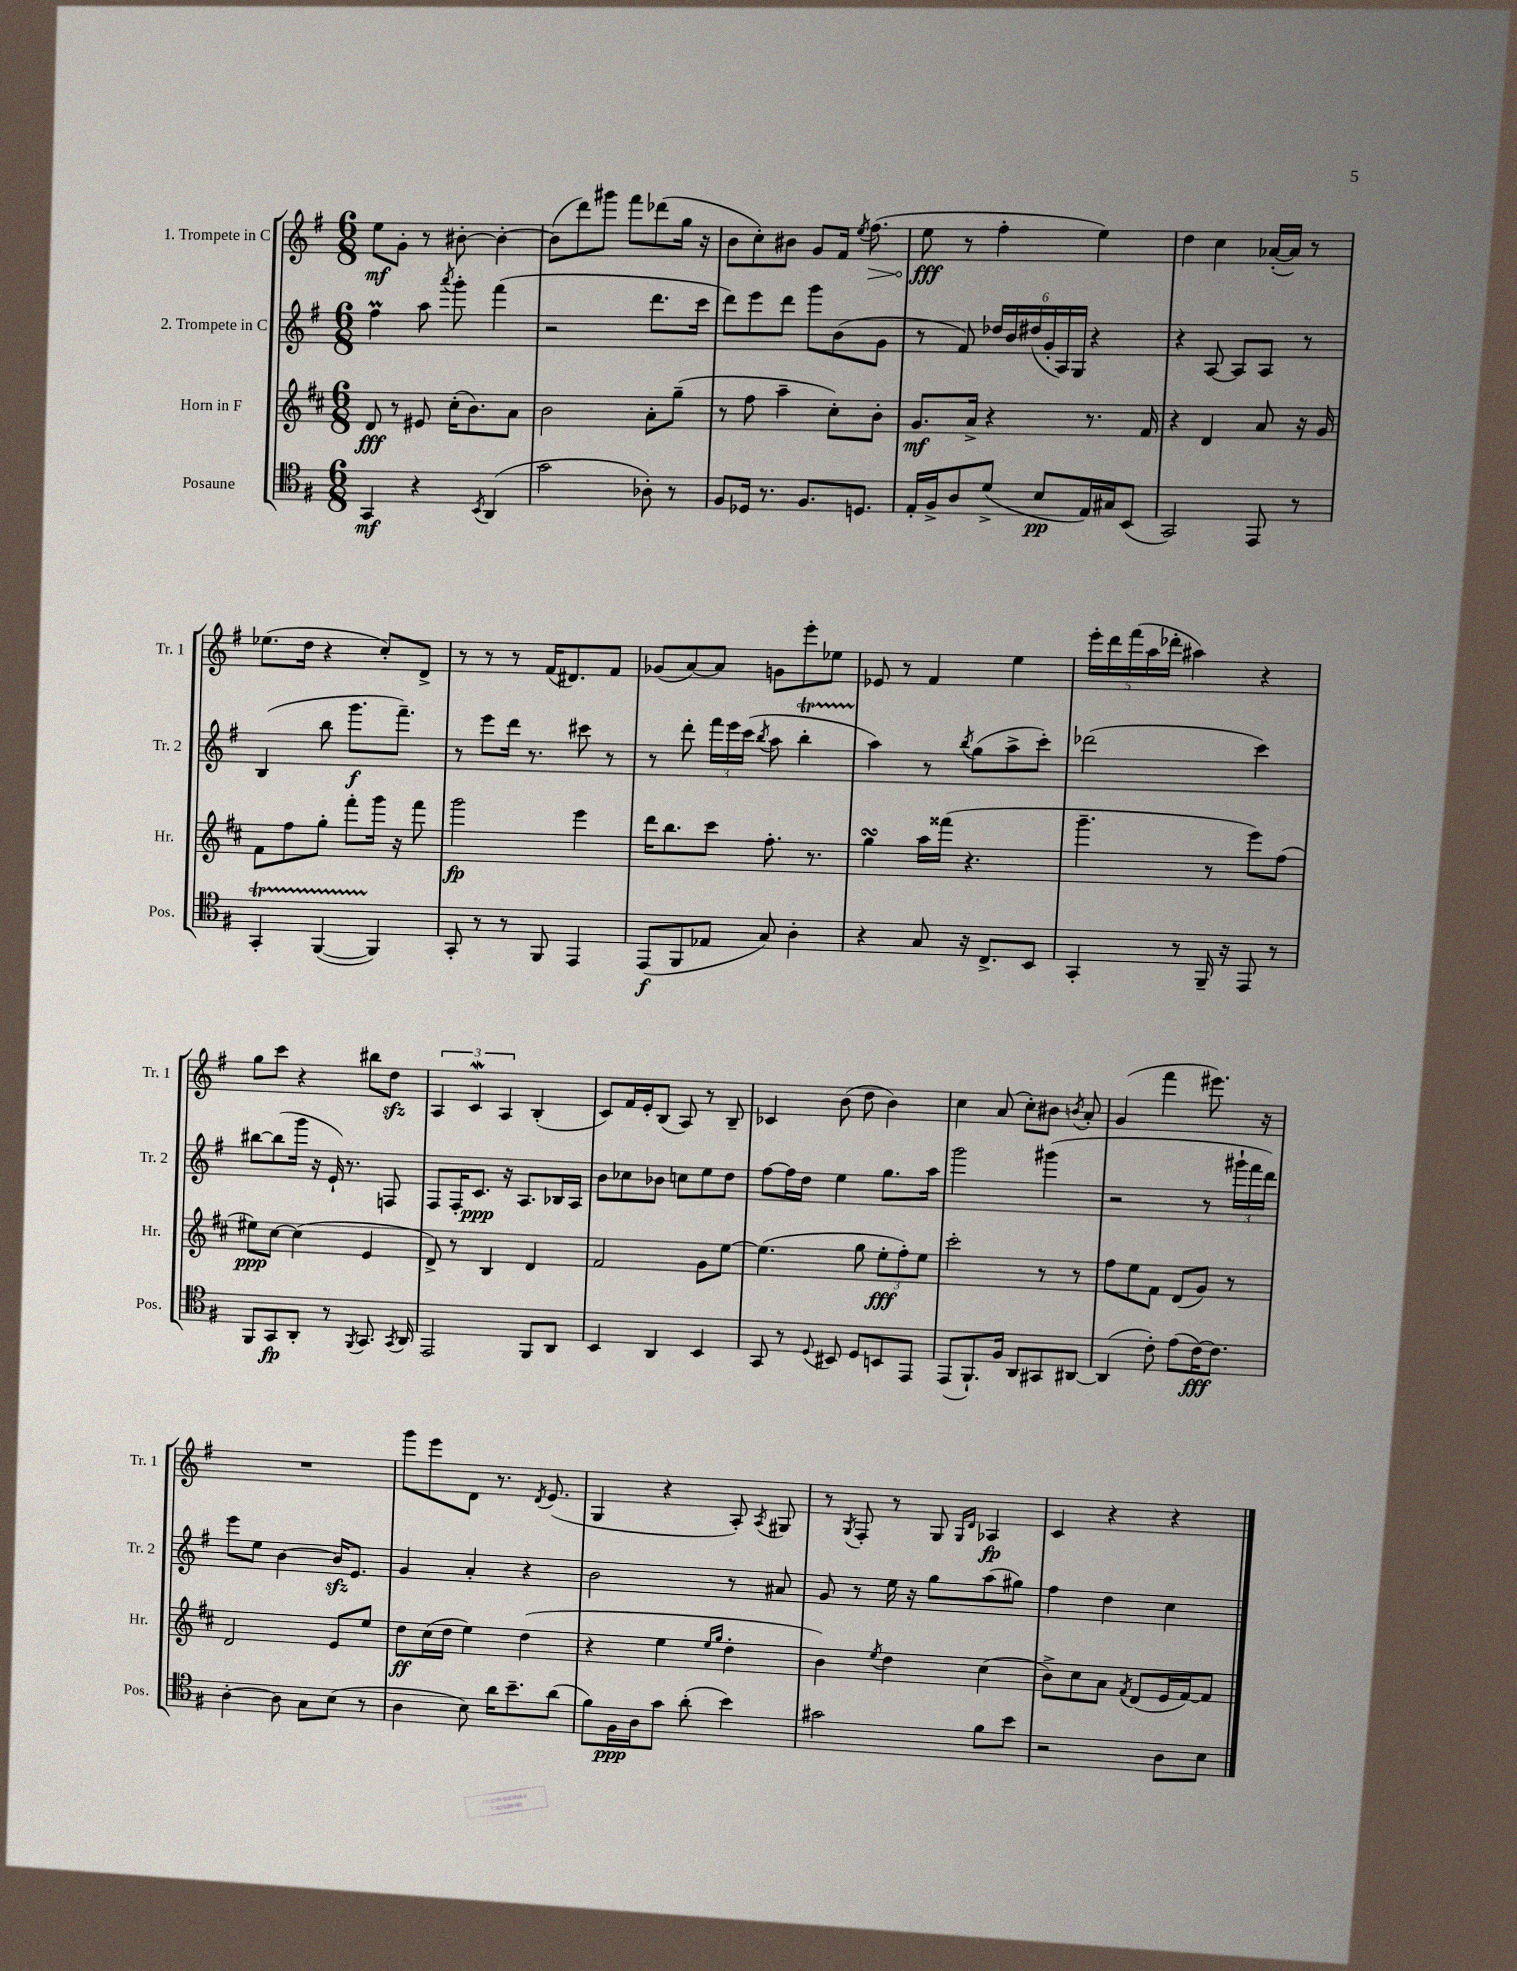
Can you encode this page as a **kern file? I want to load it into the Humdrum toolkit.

**kern	**dynam	**kern	**dynam	**kern	**dynam	**kern	**dynam
*part4	*part4	*part3	*part3	*part2	*part2	*part1	*part1
*staff4	*staff4	*staff3	*staff3	*staff2	*staff2	*staff1	*staff1
*I"Posaune	*	*I"Horn in F	*	*I"2. Trompete in C	*	*I"1. Trompete in C	*
*I'Pos.	*	*I'Hr.	*	*I'Tr. 2	*	*I'Tr. 1	*
*clefC4	*	*clefG2	*	*clefG2	*	*clefG2	*
*k[f#]	*	*k[f#c#]	*	*k[f#]	*	*k[f#]	*
*M6/8	*	*M6/8	*	*M6/8	*	*M6/8	*
=1	=1	=1	=1	=1	=1	=1	=1
4GG/	mf	8d/	fff	4ff#m\	.	8ee\L	mf
.	.	8r	.	.	.	8g'\J	.
4r	.	8e#X/	.	8aa\	.	8r	.
.	.	.	.	8qaaa/	.	.	.
.	.	(16cc#'\KL	.	8ggg'\	.	[8b#X'\	.
.	.	8.b\)	.	.	.	.	.
8qBB/	.	.	.	.	.	.	.
(4AA/	.	.	.	(4fff#\	.	4b#'\_	.
.	.	8a\J	.	.	.	.	.
=2	=2	=2	=2	=2	=2	=2	=2
2g\	.	2b\	.	2r	.	(8b#\L]	.
.	.	.	.	.	.	8ddd\)	.
.	.	.	.	.	.	8ggg#X\J	.
.	.	.	.	.	.	8fff#\L	.
8A-X'\)	.	8a'\L	.	8.ddd\L	.	(8ddd-X\	.
8r	.	(8gg~\J	.	.	.	16gg\Jk	.
.	.	.	.	16ccc\Jk	.	16r	.
=3	=3	=3	=3	=3	=3	=3	=3
8F#/L	.	8r	.	8ddd\L)	.	8b\L	.
16D-X/Jk	.	8ff#\	.	8eee\	.	8cc'\)	.
8.r	.	.	.	.	.	.	.
.	.	4aa~\	.	8ddd\J	.	8b#X\J	.
8.F#/L	.	.	.	8ggg\L	.	8g/L	.
.	.	8cc#'\L)	.	(8b\	.	16f#/Jk	.
.	.	.	.	.	.	8qee/	.
!	!	!	!	!	!	!	!LO:HP:b
8.Dn/J	.	.	.	.	.	(8.ff#\	>
.	.	8b'\J	.	8g\J	.	.	.
=4	=4	=4	=4	=4	=4	=4	=4
16E'/LL	.	8.g/L	mf	8r	.	8ee\	fff
16F#^/J	.	.	.	.	.	.	.
8A/	.	.	.	8f#/)	.	8r	]
.	.	16a^/Jk	.	.	.	.	.
(8d^/J	.	4r	.	24dd-X/LL	.	4ff#'\	.
.	.	.	.	24b/	.	.	.
.	.	.	.	(24dd#X/	.	.	.
8B/L	pp	.	.	24g'/	.	.	.
.	.	.	.	24A/)	.	.	.
.	.	.	.	24G/JJ	.	.	.
16E/L)	.	8.r	.	4r	.	4ee\)	.
16G#X/J	.	.	.	.	.	.	.
(8BB/J	.	.	.	.	.	.	.
.	.	16f#/	.	.	.	.	.
=5	=5	=5	=5	=5	=5	=5	=5
2GG/)	.	4r	.	4r	.	4dd\	.
.	.	4d/	.	[8A/	.	4cc\	.
.	.	.	.	8A/L]	.	.	.
8EE/	.	8a/	.	8A/J	.	([16a-X'/LL	.
.	.	.	.	.	.	16a-/JJ])	.
8r	.	16r	.	8r	.	8r	.
.	.	16g/	.	.	.	.	.
!!LO:LB:g=z
=6	=6	=6	=6	=6	=6	=6	=6
4GGT'/	.	8f#\L	.	(4B/	.	(8.ee-X\L	.
.	.	8ff#\	.	.	.	.	.
.	.	.	.	.	.	16dd\Jk	.
([4FF#TTT/	.	8gg'\J	.	8bb\	.	4r	.
.	.	8fff#'\L	.	8.ggg\L	f	.	.
4FF#/])	.	16ggg\Jk	.	.	.	8cc'/L)	.
.	.	16r	.	8.fff#~\J)	.	.	.
.	.	8fff#\	.	.	.	8d^/J	.
=7	=7	=7	=7	=7	=7	=7	=7
8GG'/	.	2ggg\	fp	8r	.	8r	.
8r	.	.	.	8eee\L	.	8r	.
8r	.	.	.	16ddd\Jk	.	8r	.
.	.	.	.	8.r	.	.	.
8FF#/	.	.	.	.	.	(16f#/KL	.
.	.	.	.	.	.	8.d#X/)	.
4EE/	.	4eee\	.	8ccc#X\	.	.	.
.	.	.	.	8r	.	8f#/J	.
=8	=8	=8	=8	=8	=8	=8	=8
(8EE/L	f	16ddd\KL	.	8r	.	(8g-X/L	.
.	.	8.bb\	.	.	.	.	.
8FF#/	.	.	.	8ddd'\	.	[8a/)	.
8E-X/J	.	8ccc#\J	.	24fff#\LL	.	8a/J]	.
.	.	.	.	24eee\	.	.	.
.	.	.	.	(24ccc\JJ	.	.	.
.	.	.	.	8qbb/	.	.	.
8G/)	.	8.ff#'\	.	8aa\	.	8gn\L	.
4A'\	.	.	.	4bbt'\	.	8eee'\	.
.	.	8.r	.	.	.	.	.
.	.	.	.	.	.	8ee-X\J	.
=9	=9	=9	=9	=9	=9	=9	=9
4r	.	4ggsSSs\	.	4aa\)	.	8e-X/	.
.	.	.	.	.	.	8r	.
8G/	.	16aa\LL	.	8r	.	4f#/	.
.	.	(16fff##X\JJ	.	.	.	.	.
.	.	.	.	8qbb/	.	.	.
16r	.	4.r	.	(8gg\L	.	.	.
8.C^/L	.	.	.	.	.	.	.
.	.	.	.	8aa^\	.	4ee\	.
8BB/J	.	.	.	8ccc'\J)	.	.	.
=10	=10	=10	=10	=10	=10	=10	=10
4GG'/	.	4.ggg~\	.	(2ddd-X\	.	20eee'\LL	.
.	.	.	.	.	.	20ddd\	.
.	.	.	.	.	.	(20fff#\	.
.	.	.	.	.	.	20aa\	.
.	.	.	.	.	.	20ddd-X'\JJ	.
8r	.	.	.	.	.	4aa#X\)	.
16FF#~/	.	8r	.	.	.	.	.
16r	.	.	.	.	.	.	.
8EE/	.	8eee\L)	.	4ccc\)	.	4r	.
8r	.	(8ff#\J	.	.	.	.	.
!!LO:LB:g=z
=11	=11	=11	=11	=11	=11	=11	=11
8FF#/L	.	8ee#X\L)	ppp	[8bb#X\L	.	8gg\L	.
8GG/	fp	[8cc#\J	.	(8bb#\]	.	8ccc\J	.
8AA'/J	.	(4cc#\]	.	16ggg\Jk	.	4r	.
.	.	.	.	16r	.	.	.
8r	.	.	.	16e`/)	.	.	.
.	.	.	.	8.r	.	.	.
8qFF#/	.	.	.	.	.	.	.
8.GG/	.	4e/	.	.	.	8bb#X\L	.
.	.	.	.	8Fn/	.	8ddzz\J	.
8qGG/	.	.	.	.	.	.	.
16AA/	.	.	.	.	.	.	.
=12	=12	=12	=12	=12	=12	=12	=12
2EE/	.	8d^/)	.	8F#/L	.	6A/	.
.	.	8r	.	16F#'/K	.	.	.
.	.	.	.	.	.	6cw/	.
.	.	.	.	8.c/J	ppp	.	.
.	.	4B/	.	.	.	.	.
.	.	.	.	.	.	6A/	.
.	.	.	.	16r	.	.	.
.	.	.	.	8.A/L	.	.	.
8FF#/L	.	4d/	.	.	.	(4B'/	.
8AA/J	.	.	.	16B-X/L	.	.	.
.	.	.	.	16A/JJ	.	.	.
=13	=13	=13	=13	=13	=13	=13	=13
4BB/	.	2f#/	.	8b\L	.	8c/L)	.
.	.	.	.	8cc-X\	.	16f#/L	.
.	.	.	.	.	.	16e'/J	.
4AA/	.	.	.	8b-X\J	.	(8B/J	.
.	.	.	.	8ccn\L	.	8A/)	.
4BB/	.	8g\L	.	8ee\	.	8r	.
.	.	[8ee\J	.	8dd\J	.	8B~/	.
=14	=14	=14	=14	=14	=14	=14	=14
8GG/	.	(4.ee\]	.	[8ff#\L	.	4c-X/	.
8r	.	.	.	16ff#\L]	.	.	.
.	.	.	.	16dd\JJ	.	.	.
8qqD/	.	.	.	.	.	.	.
8BB#X/	.	.	.	4ee\	.	(8b\	.
8D/L	.	8gg\	.	.	.	8dd\	.
8BBn/	.	12ee'\L	fff	8.gg\L	.	4b\)	.
.	.	12ff#'\)	.	.	.	.	.
8EE/J	.	.	.	.	.	.	.
.	.	12ee\J	.	.	.	.	.
.	.	.	.	16aa\Jk	.	.	.
=15	=15	=15	=15	=15	=15	=15	=15
(8EE/L	.	2ccc#'\	.	2ggg\	.	4cc\	.
8.FF#`/)	.	.	.	.	.	.	.
.	.	.	.	.	.	(8a/	.
16F#/Jk	.	.	.	.	.	.	.
8AA/L	.	.	.	.	.	8cc'\L)	.
8GG#X/	.	8r	.	(4ggg#X\	.	8b#X\J	.
.	.	.	.	.	.	8qbn/	.
[8AA#X/J	.	8r	.	.	.	8a'/	.
=16	=16	=16	=16	=16	=16	=16	=16
(4AA#/]	.	8ff#\L	.	2r	.	(4g/	.
.	.	8ee\	.	.	.	.	.
8c'\)	.	8f#\J	.	.	.	4fff#\	.
(8e\L	.	(8d/L	.	.	.	.	.
[16c\K)	fff	8g/J)	.	8r	.	8.eee#X\)	.
8.c\J]	.	.	.	.	.	.	.
.	.	8r	.	24ggg#X`\LL	.	.	.
.	.	.	.	24fff#\	.	.	.
.	.	.	.	.	.	16r	.
.	.	.	.	24ddd\JJ)	.	.	.
!!LO:LB:g=z
=17	=17	=17	=17	=17	=17	=17	=17
[4A'\	.	2d/	.	8eee\L	.	2.r	.
.	.	.	.	8ee\J	.	.	.
8A\]	.	.	.	[4b\	.	.	.
8G\L	.	.	.	.	.	.	.
(8B\J	.	8e/L	.	16bzz/KL]	.	.	.
.	.	.	.	8.e/J	.	.	.
8r	.	8ee/J	.	.	.	.	.
=18	=18	=18	=18	=18	=18	=18	=18
4A\	.	8dd\L	ff	4g/	.	8ggg\L	.
.	.	(16cc#\L	.	.	.	8eee\	.
.	.	16dd\JJ	.	.	.	.	.
8B\)	.	4ee\)	.	4a'/	.	8d\J	.
16a\KL	.	.	.	.	.	8.r	.
8.b~\	.	.	.	.	.	.	.
.	.	(4dd\	.	4r	.	.	.
.	.	.	.	.	.	8qd/	.
.	.	.	.	.	.	(8.e/	.
(8a\J	.	.	.	.	.	.	.
=19	=19	=19	=19	=19	=19	=19	=19
8f#\L)	.	4r	.	2b\	.	4G/	.
16F#\L	ppp	.	.	.	.	.	.
16A\J	.	.	.	.	.	.	.
8g\J	.	4ee\	.	.	.	4r	.
(8a'\	.	.	.	.	.	.	.
.	.	16qqee/LL	.	.	.	.	.
.	.	16qqgg/JJ	.	.	.	.	.
4b\)	.	4dd'\	.	8r	.	8A'/)	.
.	.	.	.	.	.	8qA/	.
.	.	.	.	8a#X/	.	8G#X/	.
=20	=20	=20	=20	=20	=20	=20	=20
2g#X\	.	4b\)	.	8g/	.	8r	.
.	.	.	.	.	.	8qG/	.
.	.	.	.	8r	.	8F#'/	.
.	.	8qee/	.	.	.	.	.
.	.	4dd\	.	16ee\	.	8r	.
.	.	.	.	16r	.	.	.
.	.	.	.	8gg\L	.	8G/	.
.	.	.	.	.	.	16qqG/LL	.
.	.	.	.	.	.	16qqd/JJ	.
8f#\L	.	(4cc#\	.	(8aa\	.	4A-X/	fp
8b\J	.	.	.	8gg#X\J)	.	.	.
=21	=21	=21	=21	=21	=21	=21	=21
2r	.	8b^\L)	.	4ff#\	.	4c/	.
.	.	8cc#\	.	.	.	.	.
.	.	8a\J	.	4dd\	.	4r	.
.	.	8qf#/	.	.	.	.	.
.	.	(8d/L	.	.	.	.	.
8A\L	.	16e/L	.	4cc\	.	4r	.
.	.	[16f#/J)	.	.	.	.	.
8B\J	.	8f#/J]	.	.	.	.	.
==	==	==	==	==	==	==	==
*-	*-	*-	*-	*-	*-	*-	*-
